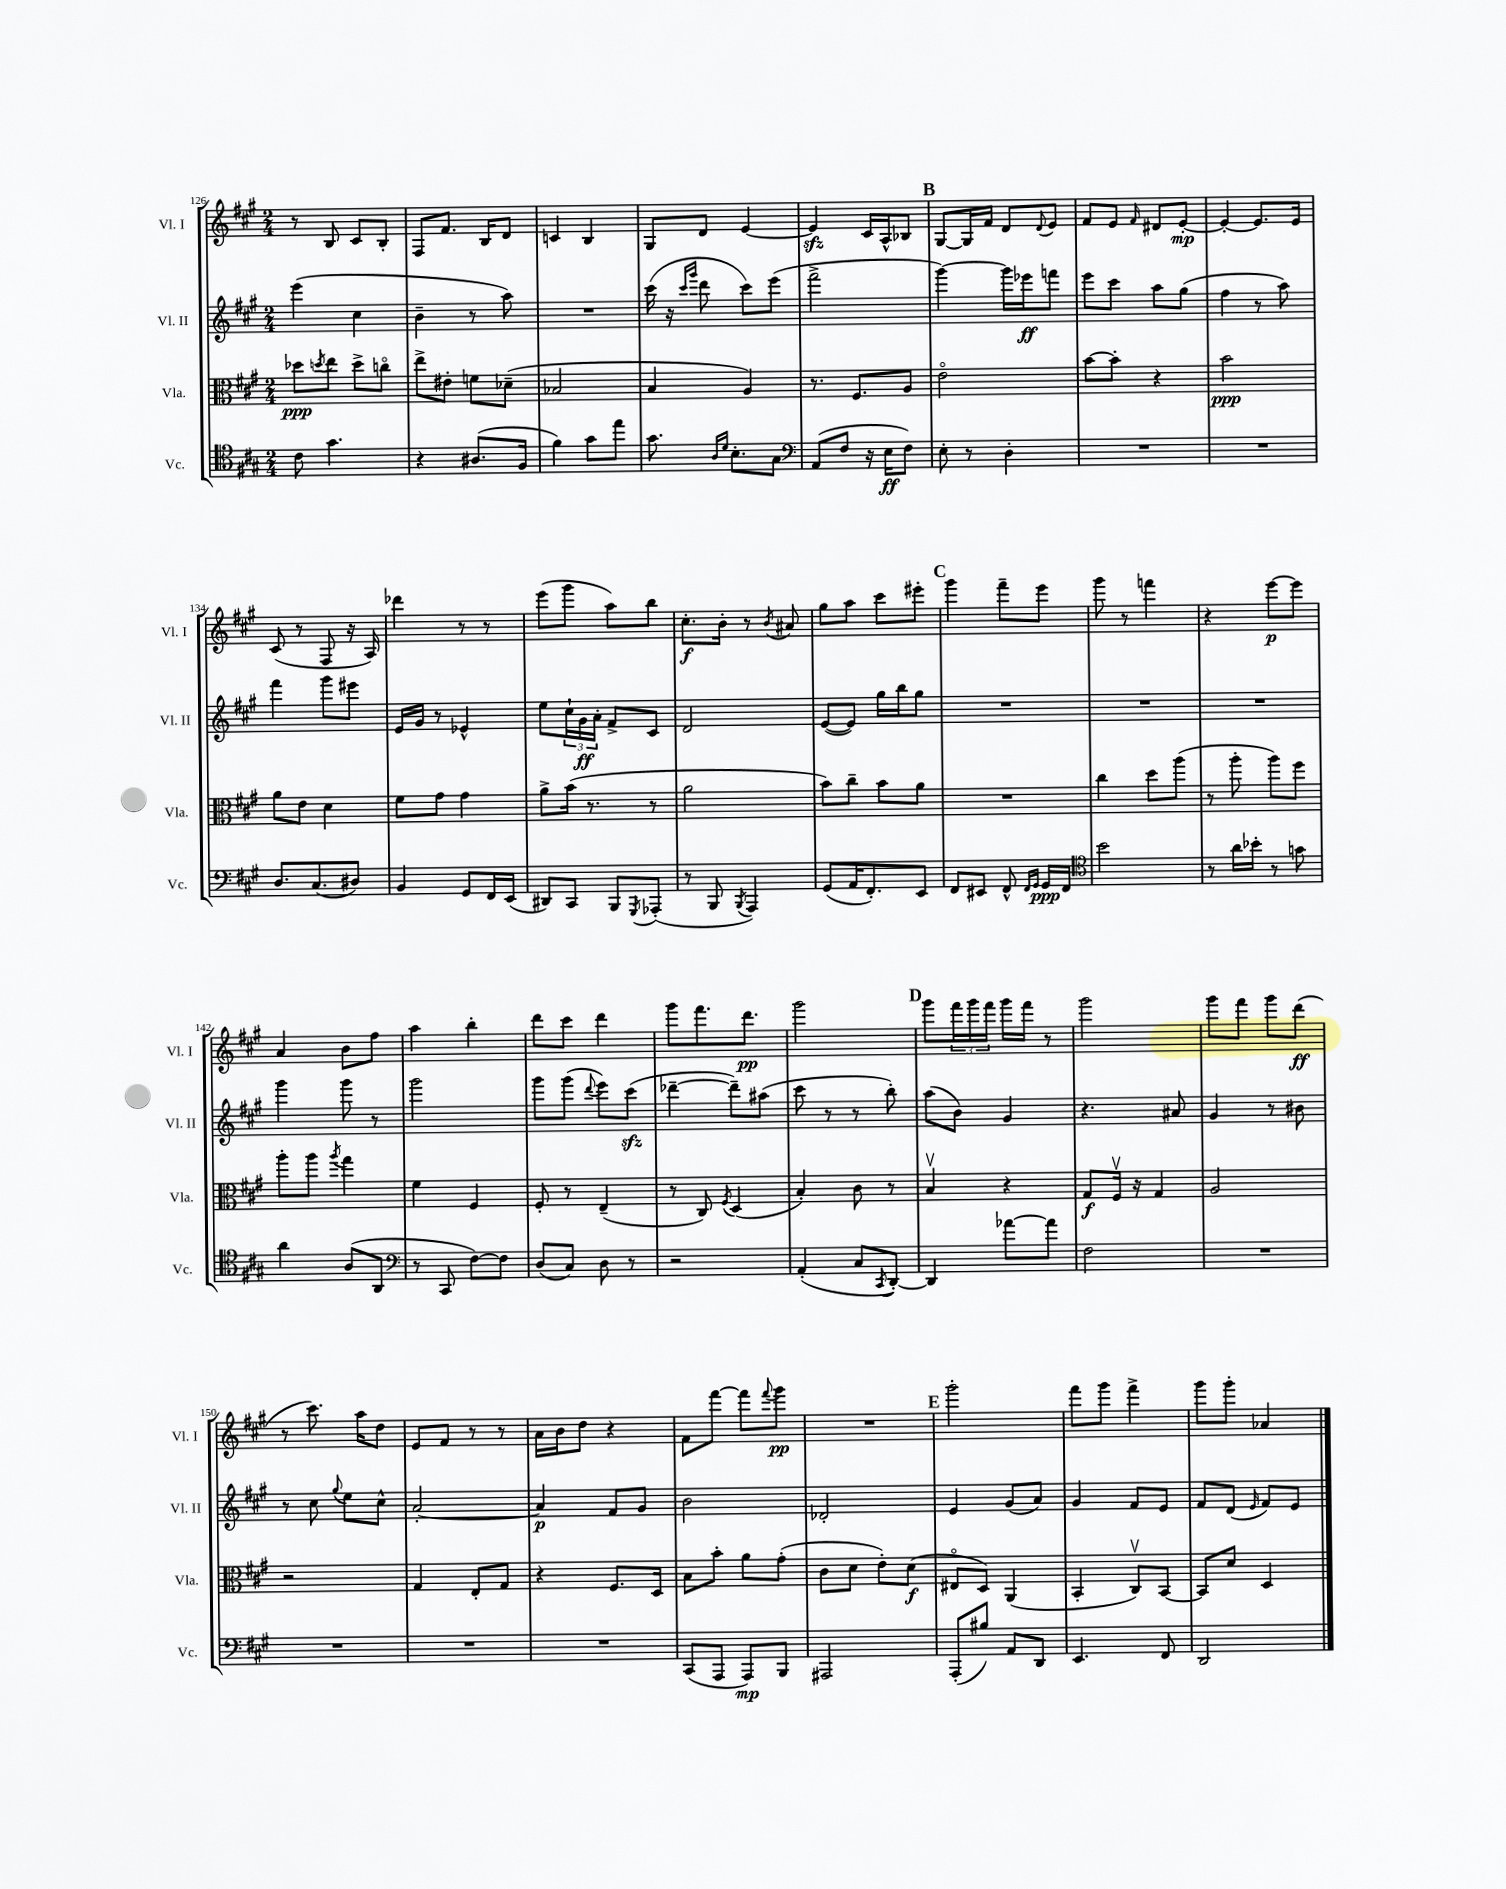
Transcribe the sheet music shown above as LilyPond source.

<<
\new StaffGroup <<
\new Staff = "s0" \with { instrumentName = "Vl. I" shortInstrumentName = "Vl. I" } {
    \clef treble \key a \major \numericTimeSignature \time 2/4
    r8 b8 cis'8 b8-. |
    fis8 fis'8. b16 d'8 |
    c'4 b4 |
    gis8 d'8 e'4~ |
    e'4\sfz cis'16 a16-^ bes8 |
    \mark \markup { \bold "B" } gis8~ gis16 fis'16 d'8 \appoggiatura { d'8 } e'8 |
    fis'8 e'8 \grace { fis'16 } dis'8 e'8~-.\mp |
    e'4~-. e'8. e'16 |
    cis'8( r8 fis8 r16 a16) |
    des'''4 r8 r8 |
    e'''8( gis'''8 a''8) b''8 |
    cis''8.-.\f b'16-. r8 \acciaccatura { b'8 } ais'8 |
    gis''8 a''8 cis'''8 eis'''8-. |
    \mark \markup { \bold "C" } gis'''4 fis'''8-- e'''8 |
    gis'''8 r8 f'''4 |
    r4 e'''8~\p e'''8 |
    a'4 b'8 fis''8 |
    a''4 b''4-. |
    d'''8 cis'''8 d'''4 |
    gis'''8 fis'''8. d'''8.\pp |
    gis'''2 |
    \mark \markup { \bold "D" } gis'''8 \tuplet 3/2 { fis'''16 gis'''16 fis'''16 } gis'''16 fis'''16 r8 |
    gis'''2 |
    gis'''8 fis'''8 gis'''8 d'''8\ff( |
    r8 cis'''8.) a''16 d''8 |
    e'8 fis'8 r8 r8 |
    a'16 b'16 d''8 r4 |
    fis'8 fis'''8~ fis'''8 \appoggiatura { fis'''8 } gis'''8\pp |
    R2 |
    \mark \markup { \bold "E" } gis'''2-. |
    fis'''8 gis'''8 fis'''4-> |
    gis'''8 gis'''8-. aes'4 \bar "|." |
}
\new Staff = "s1" \with { instrumentName = "Vl. II" shortInstrumentName = "Vl. II" } {
    \clef treble \key a \major \numericTimeSignature \time 2/4
    e'''4( cis''4 |
    b'4-- r8 a''8) |
    R2 |
    cis'''16( r16 \grace { cis'''16 gis'''16 } d'''8 cis'''8) e'''8( |
    fis'''2-> |
    \mark \markup { \bold "B" } gis'''4~) gis'''16 ees'''16\ff f'''8 |
    e'''8 cis'''8 a''8 gis''8( |
    fis''4 r8 a''8) |
    fis'''4 gis'''8 eis'''8 |
    e'16 gis'16 r8 ees'4-^ |
    e''8 \tuplet 3/2 { cis''16-! gis'16\ff a'16-. } fis'8-> cis'8 |
    d'2 |
    e'8~( e'8) gis''16 b''16 gis''8 |
    \mark \markup { \bold "C" } R2 |
    R2 |
    R2 |
    gis'''4 gis'''8 r8 |
    gis'''2 |
    gis'''8 gis'''8( \appoggiatura { d'''8 } e'''8) cis'''8\sfz( |
    des'''4~-- des'''8--) ais''8( |
    cis'''8 r8 r8 b''8-.) |
    \mark \markup { \bold "D" } a''8( b'8) gis'4 |
    r4. ais'8 |
    gis'4 r8 bis'8 |
    r8 cis''8 \appoggiatura { gis''8 } e''8 cis''8-^ |
    a'2~-. |
    a'4\p fis'8 gis'8 |
    b'2 |
    des'2-. |
    \mark \markup { \bold "E" } e'4 gis'8( a'8) |
    gis'4 fis'8 e'8 |
    fis'8 d'8( \grace { e'16 } fis'8) e'8 \bar "|." |
}
\new Staff = "s2" \with { instrumentName = "Vla." shortInstrumentName = "Vla." } {
    \clef alto \key a \major \numericTimeSignature \time 2/4
    des''8\ppp \acciaccatura { d''8 } e''8 d''8-> c''8\flageolet |
    e''8-> eis'8-. f'8 des'8--( |
    bes2 |
    b4 a4) |
    r8. fis8. a8 |
    \mark \markup { \bold "B" } e'2\flageolet |
    b'8~ b'8-. r4 |
    b'2\ppp |
    a'8 e'8 d'4 |
    fis'8 gis'8 gis'4 |
    a'8-> b'16( r8. r8 |
    a'2 |
    b'8) cis''8-- b'8 a'8 |
    \mark \markup { \bold "C" } R2 |
    cis''4 d''8 a''8( |
    r8 a''8-. a''8) fis''8 |
    a''8-. a''8 \acciaccatura { a''8 } gis''4 |
    fis'4 fis4 |
    fis8-. r8 e4--( |
    r8 cis8) \acciaccatura { fis8 } d4( |
    b4-.) cis'8 r8 |
    \mark \markup { \bold "D" } b4\upbow r4 |
    gis8\f fis16\upbow r16 gis4 |
    a2 |
    r2 |
    gis4 e8-. gis8 |
    r4 fis8. d16 |
    b8 b'8-. a'8 gis'8-.( |
    cis'8 d'8 e'8-.) d'8\f( |
    \mark \markup { \bold "E" } eis8\flageolet d8) a,4( |
    b,4-. cis8\upbow) b,8~ |
    b,8 d'8 d4 \bar "|." |
}
\new Staff = "s3" \with { instrumentName = "Vc." shortInstrumentName = "Vc." } {
    \clef tenor \key a \major \numericTimeSignature \time 2/4
    cis'8 gis'4. |
    r4 ais8.( fis16 |
    fis'4) gis'8 e''8 |
    gis'8. \grace { a16 d'16 } b8.-. gis8 |
    \clef bass a,8( fis8 r16 e16\ff fis8) |
    \mark \markup { \bold "B" } e8-. r8 d4-. |
    R2 |
    R2 |
    d8. cis8.( dis8) |
    b,4 gis,8 fis,16 e,16( |
    dis,8) cis,8 b,,8 \acciaccatura { gis,,8 } aes,,8-.( |
    r8 b,,8 \acciaccatura { b,,8 } a,,4) |
    gis,8( a,16 fis,8.-.) e,8 |
    \mark \markup { \bold "C" } fis,8 eis,8 fis,8-^ \grace { fis,16 gis,16 } gis,16\ppp fis,16 |
    \clef tenor b'2 |
    r8 a'16 bes'16-. r8 g'8 |
    a'4 a8( a,8 |
    \clef bass r8 cis,8 fis8~) fis8 |
    d8( cis8) d8 r8 |
    r2 |
    a,4-.( cis8 \acciaccatura { cis,8 } d,8~-.) |
    \mark \markup { \bold "D" } d,4 aes'8~ aes'8 |
    fis2 |
    R2 |
    R2 |
    R2 |
    R2 |
    cis,8( a,,8 a,,8\mp) b,,8 |
    ais,,2 |
    \mark \markup { \bold "E" } a,,8-.( bis8) a,8 d,8 |
    e,4. fis,8 |
    d,2 \bar "|." |
}
>>
>>
\layout { \context { \Score currentBarNumber = #126 } }
